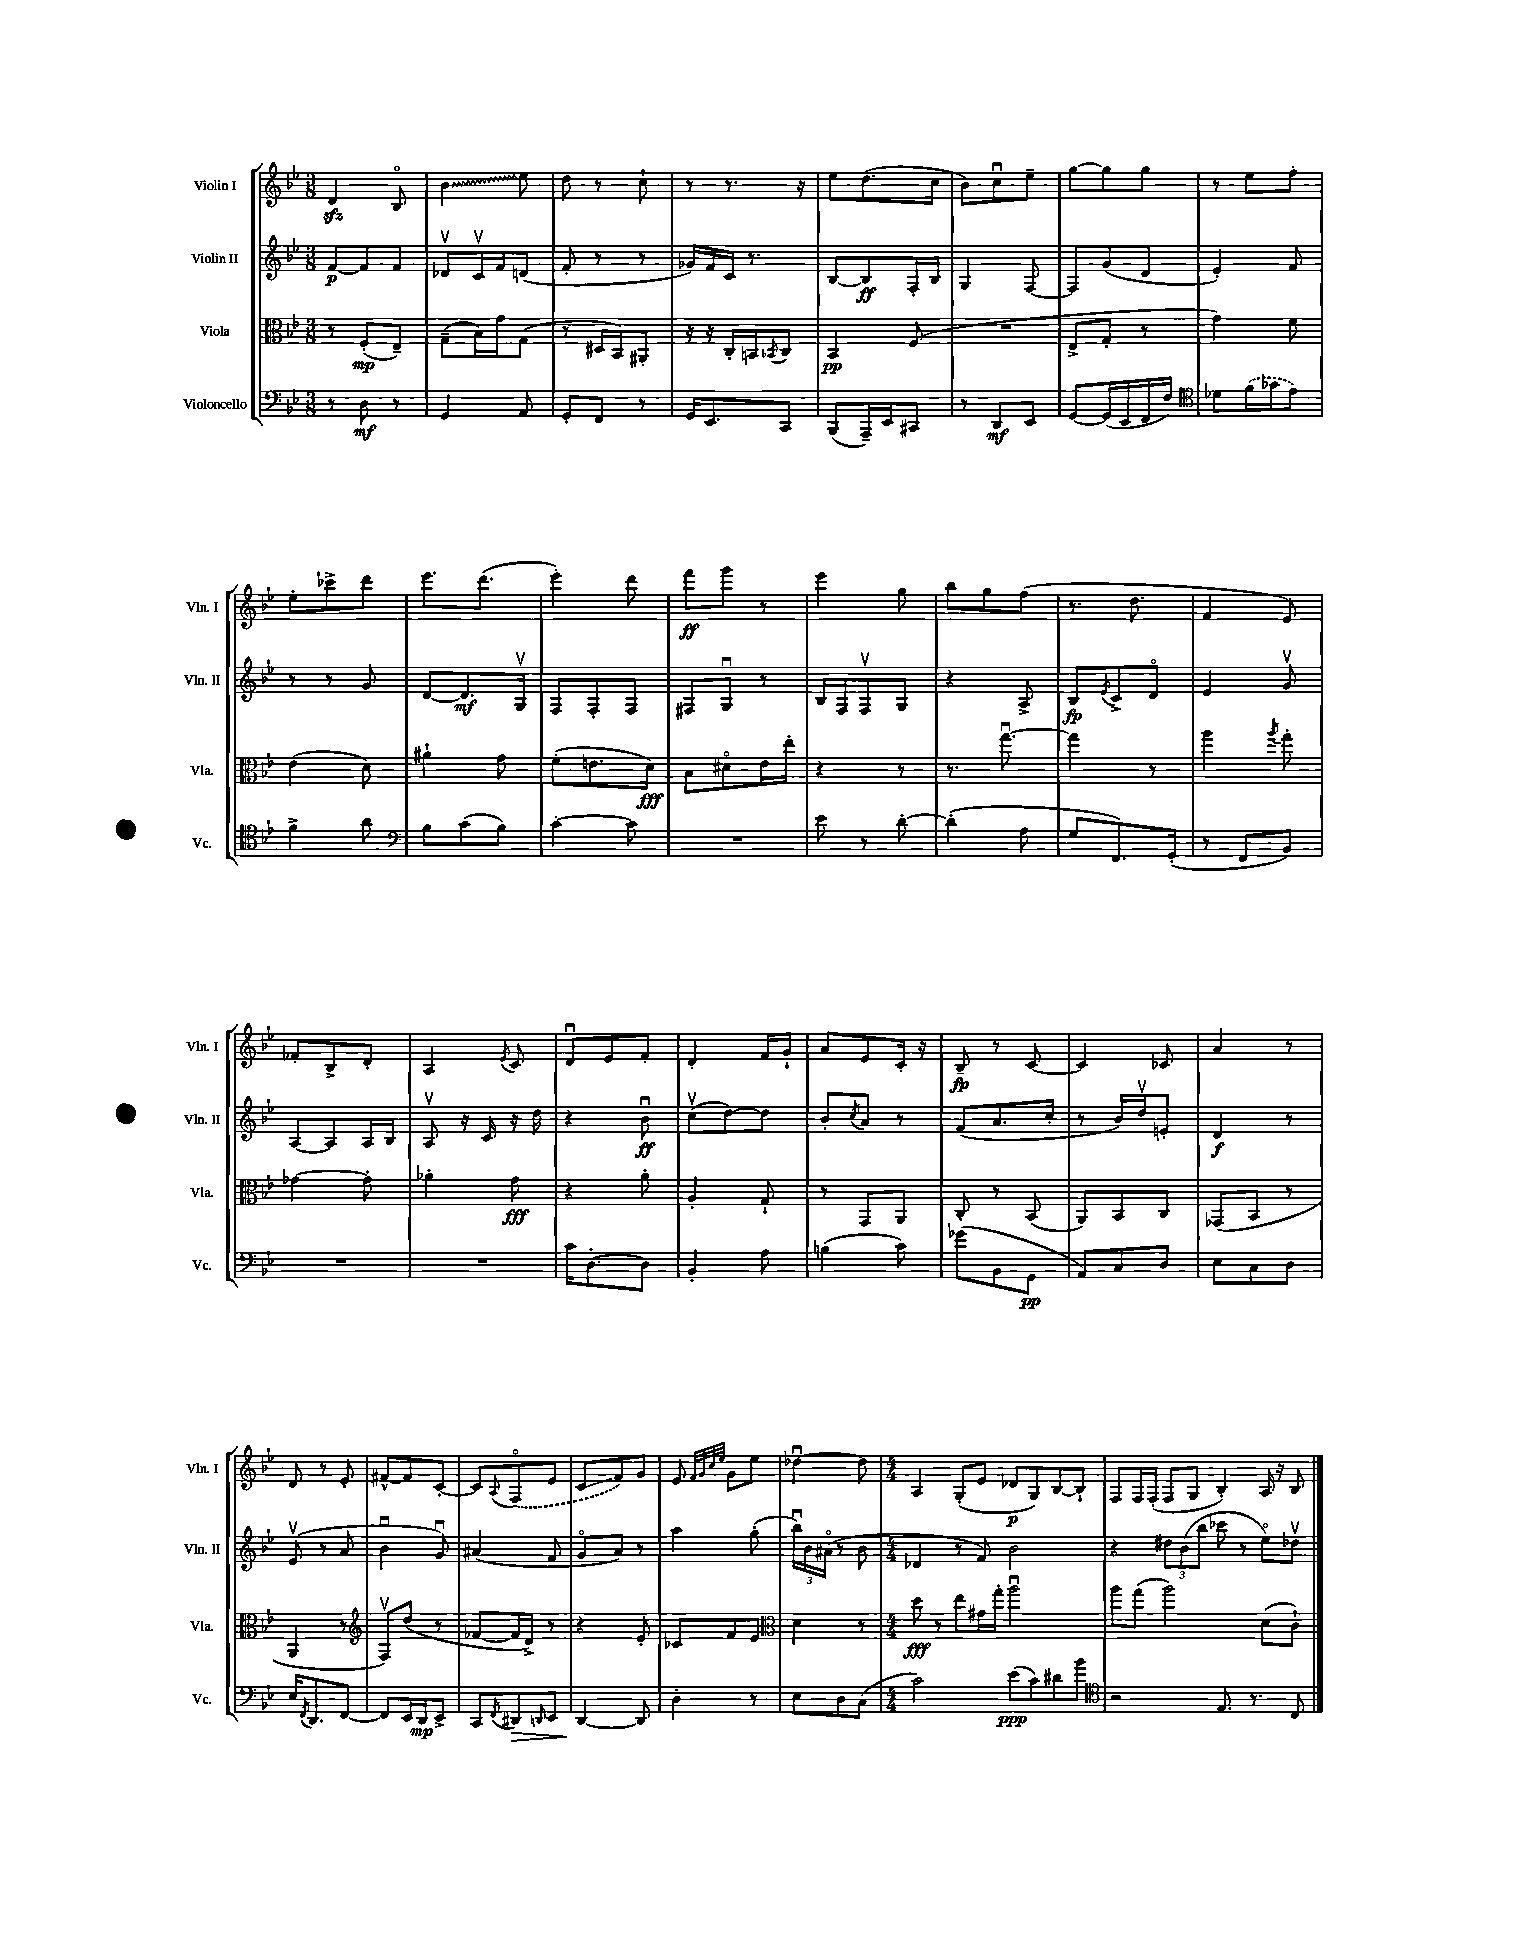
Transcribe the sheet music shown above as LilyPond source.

<<
\new StaffGroup <<
\new Staff = "s0" \with { instrumentName = "Violin I" shortInstrumentName = "Vln. I" } {
    \clef treble \key bes \major \numericTimeSignature \time 3/8
    d'4\sfz bes8\flageolet |
    \once \override Glissando.style = #'zigzag bes'4\glissando ees''8 |
    d''8 r8 c''8-! |
    r8 r8. r16 |
    ees''8 d''8.( c''16 |
    bes'8) c''8\downbow ees''8-- |
    g''8~ g''8 g''8 |
    r8 ees''8 f''8-. |
    ees''8-. ces'''8-> d'''8 |
    ees'''8. d'''8.( |
    ees'''4-.) d'''8 |
    f'''8\ff g'''8 r8 |
    ees'''4 g''8 |
    bes''8 g''8 f''8( |
    r8. d''8. |
    f'4 ees'8) |
    fes'8-. bes8-> d'8-. |
    a4 \acciaccatura { ees'8 } c'8 |
    d'8\downbow ees'8 f'8-. |
    d'4-. f'16 g'16-! |
    a'8 ees'8 c'16-. r16 |
    bes8--\fp r8 c'8~ |
    c'4 ces'8 |
    a'4 r8 |
    d'8 r8 ees'8-. |
    fis'8~-^ fis'8 c'8~-. |
    c'8 \appoggiatura { a8 } \once \slurDashed f8\flageolet( ees'8 |
    c'8\glissando f'8) g'8 |
    ees'8 \grace { f'32 g'32 c''32 ees''32 } g'8 ees''8 |
    des''4~\downbow des''8 |
    \numericTimeSignature \time 4/4 a4 g8-.( ees'8 des'8\p g8) bes8~ bes8-! |
    f8 f16 f16-.( f8 g8 bes4-.) a16 r16 bes8 \bar "|." |
}
\new Staff = "s1" \with { instrumentName = "Violin II" shortInstrumentName = "Vln. II" } {
    \clef treble \key bes \major \numericTimeSignature \time 3/8
    f'8~\p f'8 f'8 |
    des'8\upbow c'16\upbow f'16 d'8( |
    f'8-. r8 r8 |
    ges'16) f'16 c'16 r8. |
    bes8~ bes8\ff f16-. bes16 |
    g4 f8~ |
    f8 g'8( d'8 |
    ees'4-.) f'8 |
    r8 r8 g'8 |
    d'8~ d'8.\mf g16\upbow |
    f8 f8-. f8 |
    fis8 g8\downbow r8 |
    bes16 f16 f8\upbow g8 |
    r4 a8-> |
    bes8\fp \acciaccatura { ees'8 } c'8-> d'8\flageolet |
    ees'4 g'8\upbow |
    a8~ a8 a16 bes16 |
    a8\upbow r16 c'16 r16 d''16 |
    r4 bes'8\downbow\ff |
    c''8\upbow( d''8~) d''8 |
    bes'8-. \acciaccatura { c''8 } a'8 r8 |
    f'8( a'8. c''16-. |
    r8 bes'16) d''16\upbow e'8-. |
    d'4\f r8 |
    ees'8\upbow( r8 a'8 |
    bes'4\downbow g'8\downbow) |
    ais'4( f'8 |
    g'8\flageolet a'8) r8 |
    a''4 g''8-.( |
    \tuplet 3/2 { bes''16\downbow) bes'16 ais'16\flageolet( } r8 bes'8 |
    \numericTimeSignature \time 4/4 des'4 r8 f'8) bes'2 |
    r4 \tuplet 3/2 { dis''8 bes'8( bes''8 } ces'''8 r8 ees''8\flageolet) des''8\upbow \bar "|." |
}
\new Staff = "s2" \with { instrumentName = "Viola" shortInstrumentName = "Vla." } {
    \clef alto \key bes \major \numericTimeSignature \time 3/8
    r8 f8-.\mp( ees8--) |
    g8--( bes16) g'16 g8( |
    r8 dis16 bes,16) ais,8-. |
    r16 r16 c16-. b,16 \acciaccatura { bes,8 } c8 |
    bes,4\pp f8( |
    R4. |
    ees8-> g8-. r8 |
    g'4) f'8 |
    ees'4( d'8) |
    ais'4-! g'8 |
    f'8-.( e'8. d'16\fff) |
    bes8 dis'8\flageolet ees'16 ees''16-. |
    r4 r8 |
    r8. g''8.~\downbow |
    g''4 r8 |
    a''4 \acciaccatura { a''8 } g''8-. |
    ges'4~ ges'8-. |
    aes'4-. g'8\fff |
    r4 a'8-. |
    a4-. g8-! |
    r8 g,8 a,8 |
    c8-. r8 bes,8( |
    a,8) bes,8 c8 |
    ges,8( bes,8 r8 |
    a,4 r8 |
    \clef treble f8\upbow) d''8( r8 |
    fes'8~ fes'16 d'16->) r8 |
    r4 ees'8-. |
    ces'8 f'8 ees'8 |
    \clef alto d'4 r8 |
    \numericTimeSignature \time 4/4 d''8\fff r8 ees''8 gis'16 g''16-. a''2\downbow |
    a''8 g''8( a''2) d'8( c'8-!) \bar "|." |
}
\new Staff = "s3" \with { instrumentName = "Violoncello" shortInstrumentName = "Vc." } {
    \clef bass \key bes \major \numericTimeSignature \time 3/8
    r8 d8\mf r8 |
    g,4 a,8 |
    g,8-. f,8 r8 |
    g,16 ees,8. c,8 |
    bes,,8( a,,16--) ees,16 cis,8 |
    r8 d,8\mf ees,8 |
    g,8~ g,16( ees,16 f,16 f16) |
    \clef tenor des'8 \once \slurDashed f'16( ges'16 ees'8) |
    f'4-> a'8 |
    \clef bass bes8 c'8( bes8) |
    c'4~-. c'8 |
    R4. |
    ees'8 r8 d'8~-. |
    d'4-.( a8 |
    g8 f,8.) g,16-.( |
    r8 f,8 bes,8) |
    R4. |
    R4. |
    c'16 d8.~-. d8 |
    bes,4-. a8 |
    b4( c'8) |
    ges'8( bes,8 g,8\pp |
    a,8) c8 d8 |
    ees8 c8 d8 |
    ees16 \acciaccatura { f,8 } d,8. f,8~ |
    f,8 ees,16 d,16\mp ees,8-> |
    c,8 \acciaccatura { f,8 } dis,8\> \grace { d,16 } ees,8 |
    d,4~\! d,8 |
    d4-. r8 |
    ees8 d8 c8( |
    \numericTimeSignature \time 4/4 c'2) ees'8\ppp( c'8) dis'8 bes'8 |
    \clef tenor r2 ees8. r8. c8 \bar "|." |
}
>>
>>
\layout { \context { \Score \remove "Bar_number_engraver" } }
